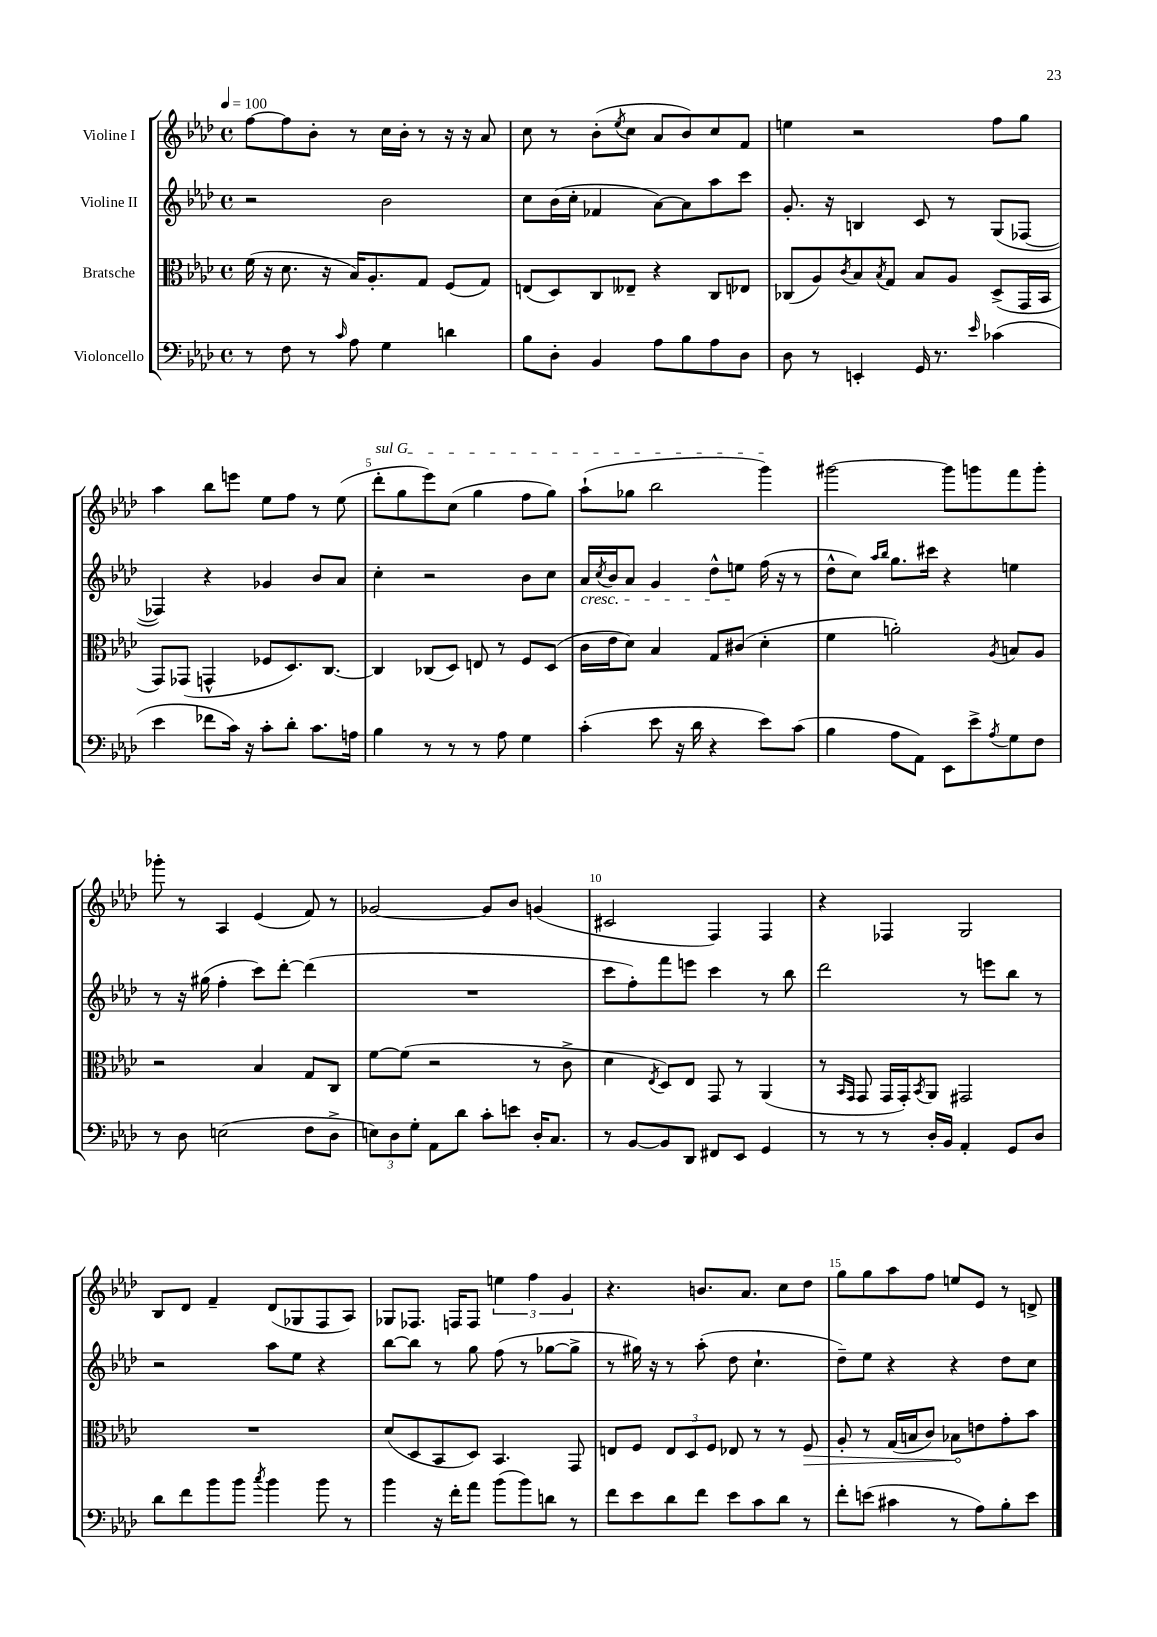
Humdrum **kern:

**kern	**kern	**kern	**kern
*staff4	*staff3	*staff2	*staff1
*clefF4	*clefC3	*clefG2	*clefG2
*k[b-e-a-d-]	*k[b-e-a-d-]	*k[b-e-a-d-]	*k[b-e-a-d-]
*M4/4	*M4/4	*M4/4	*M4/4
*met(c)	*met(c)	*met(c)	*met(c)
*MM100	*MM100	*MM100	*MM100
8r	(16f	2r	[8ff
.	16r	.	.
8F	8.d-	.	8ff]
8r	.	.	8b-'
.	16r	.	.
16qqc	.	.	.
8A-	16B-)	.	8r
.	8.A-'	.	.
4G	.	2b-	16cc
.	.	.	16b-'
.	8G	.	8r
4d	(8F	.	16r
.	.	.	16r
.	8G)	.	8a-
=	=	=	=
8B-	(8E	8cc	8cc
8D-'	8D-)	(16b-	8r
.	.	16cc'	.
4BB-	8C	4f-	(8b-'
.	.	.	8qee-
.	8E--~	.	8cc
8A-	4r	[8a-)	8a-
8B-	.	8a-]	8b-)
8A-	8C	8aa-	8cc
8D-	8E-	8ccc	8f
=	=	=	=
8D-	(8C-	8.g'	4ee
8r	8A-)	.	.
.	.	16r	.
.	8qc	.	.
4EE'	8B-	4B	2r
.	8qB-	.	.
.	8G	.	.
16GG	8B-	8c	.
8.r	.	.	.
.	8A-	8r	.
16qqe-	.	.	.
(4c-	(8D-^	(8G	8ff
.	16GG	[8F-	8gg
.	16BB-	.	.
=	=	=	=
4e-	8GG)	4F-])	4aa-
.	(8GG-	.	.
8f-	4GG^^	4r	8bb-
16c)	.	.	8eee
16r	.	.	.
8c'	8F-	4g-	8ee-
8d-'	8.D-)	.	8ff
8.c	.	8b-	8r
.	[8.C	.	.
.	.	8a-	(8ee-
16A	.	.	.
=	=	=	=
4B-	4C]	4cc'	8ddd-'
.	.	.	8gg
8r	(8C-	2r	8eee-)
8r	8D-)	.	(8cc
8r	8E	.	4gg
8A-	8r	.	.
4G	8F	8b-	8ff
.	(8D-	8cc	8gg)
=	=	=	=
(4c'	16c	16a-	(8aa-`
.	.	8qcc	.
.	16e-	16b-	.
.	8d-)	8a-	8gg-
8e-	4B-	4g	2bb-
16r	.	.	.
16d-	.	.	.
4r	8G	8dd-^^	.
.	(8c#	8ee	.
8e-)	4d-'	(16ff	4ggg)
.	.	16r	.
(8c	.	8r	.
=	=	=	=
4B-	4f	8dd-^^	[2ggg#
.	.	8cc)	.
.	.	16qqaa-	.
.	.	16qqbb-	.
8A-	2a')	8.gg	.
8AA-)	.	.	.
.	.	16ccc#	.
8EE-	.	4r	8ggg#]
8e-^	.	.	8ggg
8qA-	8qA-	.	.
8G	8B	4ee	8fff
8F	8A-	.	8ggg'
=	=	=	=
8r	2r	8r	8ggg-'
8D-	.	16r	8r
.	.	(16gg#	.
(2E	.	4ff'	4A-
.	4B-	8ccc)	(4e-
.	.	[8ddd-'	.
8F	8G	(4ddd-]	8f)
8D-^	8C	.	8r
=	=	=	=
12E)	[8f	1r	[2g-
12D-	.	.	.
.	(8f]	.	.
12G'	.	.	.
8AA-	2r	.	.
8d-	.	.	.
8c'	.	.	8g-]
8e	.	.	8b-
16D-'	8r	.	(4g
8.C	.	.	.
.	8c^	.	.
=	=	=	=
8r	4d-	8ccc	2c#
[8BB-	.	8ff')	.
.	8qE-	.	.
8BB-]	8D-)	8fff	.
8DD-	8E-	8eee	.
8FF#	8GG	4ccc	4F)
8EE-	8r	.	.
4GG	(4AA-	8r	4F
.	.	8bb-	.
=	=	=	=
8r	8r	2ddd-	4r
.	16qqBB-	.	.
.	16qqGG	.	.
8r	8GG	.	.
8r	16GG	.	4F-
.	16GG')	.	.
.	8qBB-	.	.
16D-'	8AA-	.	.
16BB-	.	.	.
4AA-'	2GG#	8r	2G
.	.	8eee	.
8GG	.	8bb-	.
8D-	.	8r	.
=	=	=	=
8d-	1r	2r	8B-
8f	.	.	8d-
8b-	.	.	4f~
8b-	.	.	.
8qcc	.	.	.
4b-	.	8aa-	(8d-
.	.	8ee-	8G-
8b-	.	4r	8F
8r	.	.	8A-)
=	=	=	=
4b-	(8d-	[8bb-	8G-
.	8D-	8bb-]	8.F-
16r	8BB-	8r	.
16f'	.	.	16F
8a-	8D-)	8gg	8F
(8b-	4.BB-	(8ff	6ee
8b-)	.	8r	.
.	.	.	6ff
8d	.	[8gg-	.
.	.	.	6g
8r	8GG	8gg-^]	.
=	=	=	=
8f	8E	8r	4.r
8e-	8F	16gg#)	.
.	.	16r	.
8d-	12E	8r	.
.	12D-	.	.
8f	.	(8aa-'	8.b
.	12F	.	.
8e-	8E-	8dd-	.
.	.	.	8.a-
8c	8r	4.cc`	.
8d-	8r	.	8cc
8r	8F	.	8dd-
=	=	=	=
8f'	8A-'	8dd-~)	8gg
(8e	8r	8ee-	8gg
4c#	(16G	4r	8aa-
.	16B	.	.
.	8c)	.	8ff
8r	8B-	4r	8ee
8A-)	8e	.	8e-
8B-'	8g'	8dd-	8r
8e	8b-	8cc	8d^
==	==	==	==
*-	*-	*-	*-
